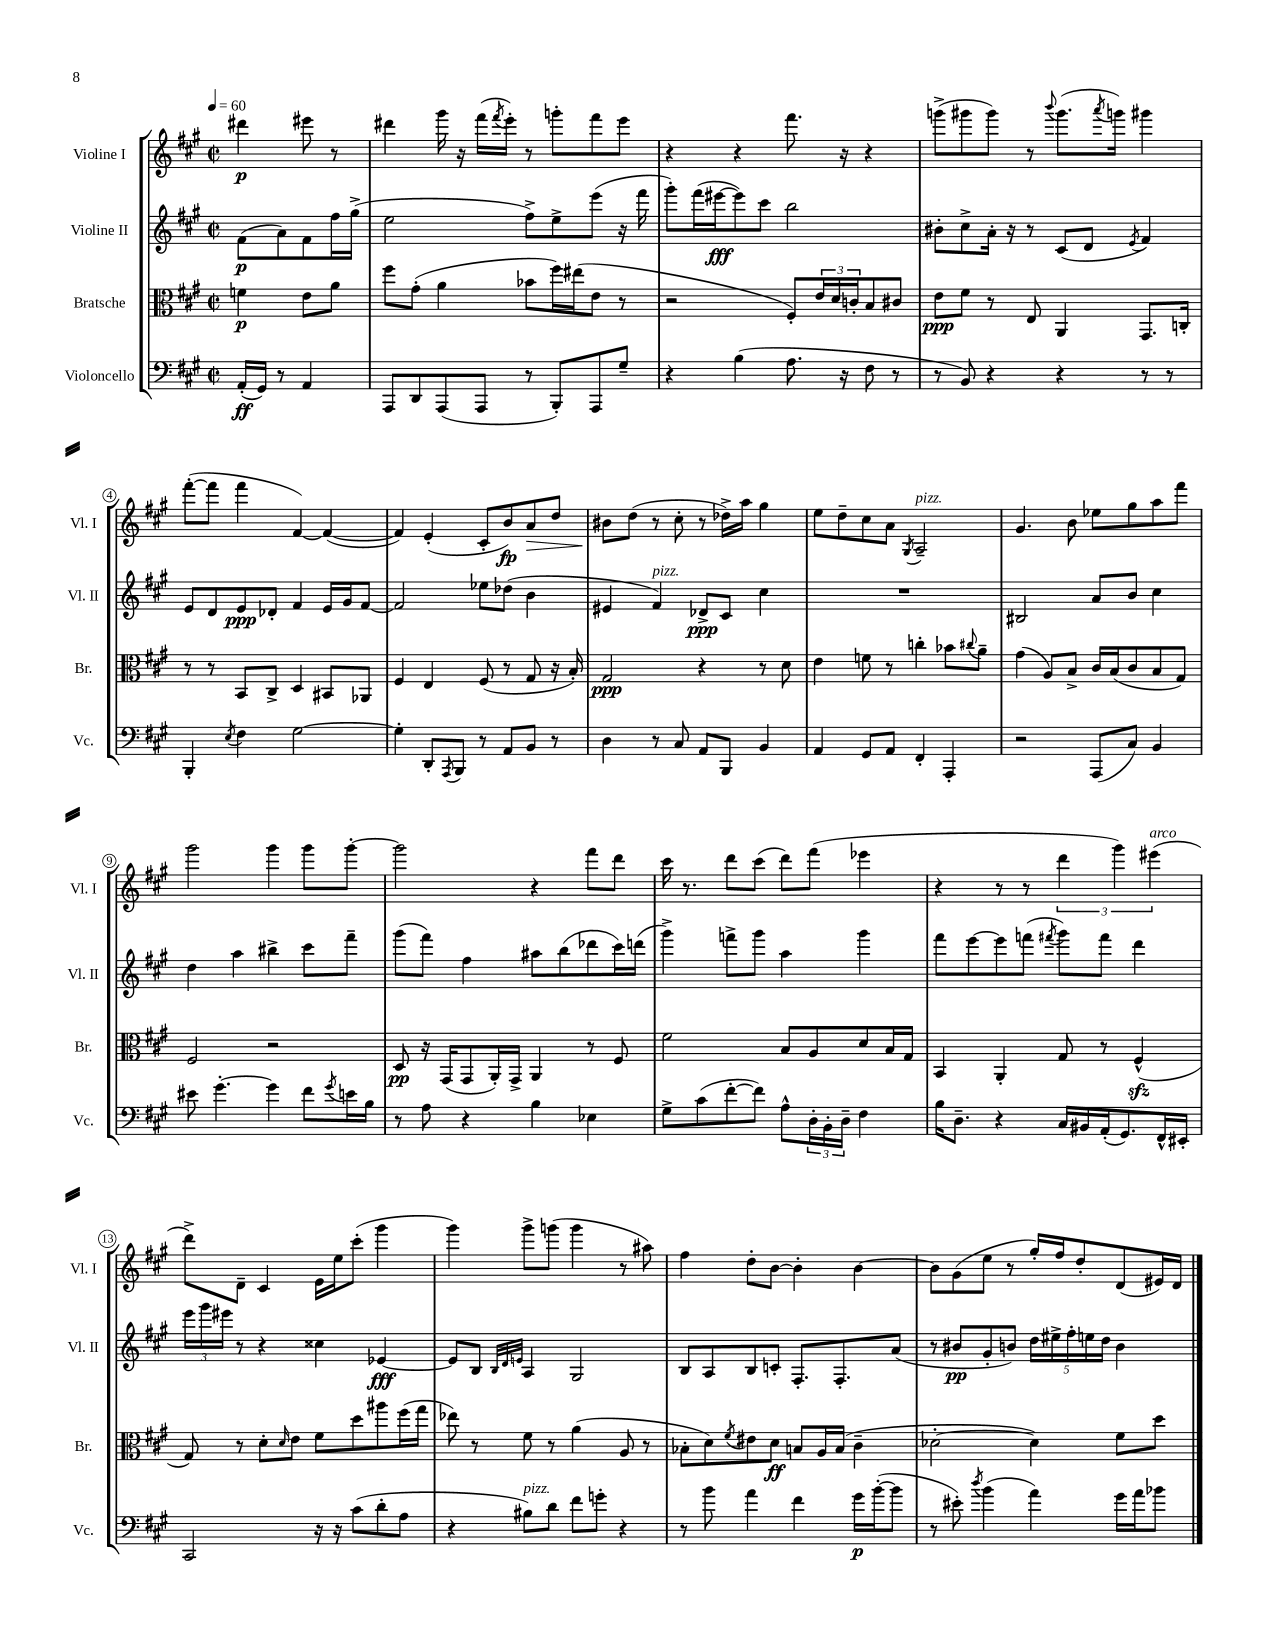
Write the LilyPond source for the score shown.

<<
\new StaffGroup <<
\new Staff = "s0" \with { instrumentName = "Violine I" shortInstrumentName = "Vl. I" } {
    \clef treble \key a \major \defaultTimeSignature \time 2/2 \partial 2 \tempo 4 = 60
    dis'''4\p eis'''8 r8 |
    dis'''4 gis'''16 r16 fis'''16( \acciaccatura { fis'''8 } e'''16-.) r8 g'''8-. fis'''8 e'''8 |
    r4 r4 fis'''8. r16 r4 |
    g'''8->( gis'''8 gis'''8) r8 \appoggiatura { b'''8 } gis'''8.( \acciaccatura { a'''8 } g'''16) gis'''4 |
    fis'''8~-.( fis'''8 fis'''4 fis'4~) fis'4~( |
    fis'4) e'4-.( cis'8-. b'8\fp) a'8\> d''8 |
    bis'8\! d''8( r8 cis''8-. r8 des''16->) a''16 gis''4 |
    e''8 d''8-- cis''8 a'8 \acciaccatura { gis8 } a2--^\markup { \italic "pizz." } |
    gis'4. b'8 ees''8 gis''8 a''8 fis'''8 |
    gis'''2 gis'''4 gis'''8 gis'''8~-. |
    gis'''2 r4 fis'''8 d'''8 |
    cis'''16 r8. d'''8 cis'''8( d'''8) fis'''8( ees'''4 |
    r4 r8 r8 \tuplet 3/2 { d'''4 gis'''4) eis'''4^\markup { \italic "arco" }( } |
    d'''8->) d'8-- cis'4 e'16 e''16 cis'''8-.( gis'''4 |
    gis'''4) gis'''8-> g'''8( g'''4 r8 ais''8) |
    fis''4 d''8-. b'8~ b'4-. b'4~ |
    b'8 gis'8( e''8 r8 gis''16-.) fis''16 d''8-. d'8( eis'16) d'16 \bar "|." |
}
\new Staff = "s1" \with { instrumentName = "Violine II" shortInstrumentName = "Vl. II" } {
    \clef treble \key a \major \defaultTimeSignature \time 2/2 \partial 2
    fis'8\p( a'8) fis'8 fis''16 gis''16->( |
    e''2 fis''8->) e''8-> e'''8( r16 fis'''16 |
    gis'''8-.) fis'''16( eis'''16~\fff eis'''8) cis'''8 b''2 |
    bis'8-. cis''8-> a'16-. r16 r8 cis'8( d'8 \acciaccatura { e'8 } fis'4) |
    e'8 d'8 e'8\ppp des'8-. fis'4 e'16 gis'16 fis'8~ |
    fis'2 ees''8 des''8( b'4 |
    eis'4 fis'4^\markup { \italic "pizz." }) des'8->\ppp cis'8 cis''4 |
    R1 |
    bis2 a'8 b'8 cis''4 |
    d''4 a''4 bis''4-> cis'''8 fis'''8-- |
    gis'''8( fis'''8) fis''4 ais''8 b''8( des'''8 cis'''16) d'''16( |
    gis'''4->) f'''8-> gis'''8 a''4 gis'''4 |
    fis'''8 e'''8~ e'''8 f'''8( \acciaccatura { fis'''8 } gis'''8) fis'''8 d'''4 |
    \tuplet 3/2 { e'''16 gis'''16 eis'''16 } r8 r4 cisis''4 ees'4~\fff |
    ees'8 b8 \grace { b32 d'32 e'32 } a4 gis2 |
    b8 a8 b8 c'8-. fis8.-. fis8.-. a'8( |
    r8 bis'8\pp gis'8-. b'8) \tuplet 5/4 { d''16 eis''16-> fis''16-. e''16 d''16 } b'4 \bar "|." |
}
\new Staff = "s2" \with { instrumentName = "Bratsche" shortInstrumentName = "Br." } {
    \clef alto \key a \major \defaultTimeSignature \time 2/2 \partial 2
    f'4\p e'8 a'8 |
    fis''8 gis'8-.( a'4 bes'8 fis''16) eis''16( e'8 r8 |
    r2 fis8-.) \tuplet 3/2 { e'16 d'16 c'16-. } b8 cis'8 |
    e'8\ppp fis'8 r8 e8 a,4 gis,8. c16-. |
    r8 r8 b,8 cis8-> d4 bis,8 aes,8 |
    fis4 e4 fis8( r8 gis8 r16 b16-.) |
    gis2\ppp r4 r8 d'8 |
    e'4 f'8 r8 c''4-. bes'8 \appoggiatura { cis''8 } a'8-- |
    gis'4( a8) b8-> cis'16 b16( cis'8 b8 gis8) |
    fis2 r2 |
    d8\pp r16 gis,16( gis,8 a,16-.) gis,16-> a,4 r8 fis8 |
    fis'2 b8 a8 d'8 b16 gis16 |
    b,4 a,4-. gis8 r8 fis4-^\sfz( |
    gis8) r8 d'8-. \grace { d'16 } e'8 fis'8 d''8 ais''8 fis''16( gis''16 |
    ees''8) r8 fis'8 r8 a'4( a8 r8 |
    bes8-. d'8) \acciaccatura { fis'8 } eis'8 d'8\ff b8 a16 b16( cis'4-- |
    des'2~-. des'4) fis'8 d''8 \bar "|." |
}
\new Staff = "s3" \with { instrumentName = "Violoncello" shortInstrumentName = "Vc." } {
    \clef bass \key a \major \defaultTimeSignature \time 2/2 \partial 2
    a,16-.\ff( gis,16) r8 a,4 |
    a,,8 d,8 a,,8( a,,8 r8 b,,8-.) a,,8 gis8-- |
    r4 b4( a8. r16 fis8 r8 |
    r8 b,8) r4 r4 r8 r8 |
    b,,4-. \acciaccatura { e8 } fis4 gis2~ |
    gis4-. d,8-. \acciaccatura { a,,8 } b,,8 r8 a,8 b,8 r8 |
    d4 r8 cis8 a,8 b,,8 b,4 |
    a,4 gis,8 a,8 fis,4-. a,,4-. |
    r2 a,,8( cis8) b,4 |
    eis'8 gis'4.~-. gis'4 fis'8 \acciaccatura { gis'8 } e'16 b16 |
    r8 a8 r4 b4 ees4 |
    gis8-> cis'8( fis'8~-. fis'8) a8-^ \tuplet 3/2 { d16-. b,16-. d16-- } fis4 |
    b16 d8.-- r4 cis16 bis,16 a,16-.( gis,8.) fis,16-^ eis,16-. |
    cis,2 r16 r16 cis'8( d'8-. a8 |
    r4 bis8^\markup { \italic "pizz." }) d'8 fis'8 g'8-. r4 |
    r8 b'8 a'4 fis'4 gis'16\p b'16~-.( b'8 |
    r8 eis'8-.) \acciaccatura { d''8 } b'4( a'4) gis'16 a'16 bes'8 \bar "|." |
}
>>
>>
\layout { \context { \Score \override BarNumber.stencil = #(make-stencil-circler 0.1 0.3 ly:text-interface::print) } }
